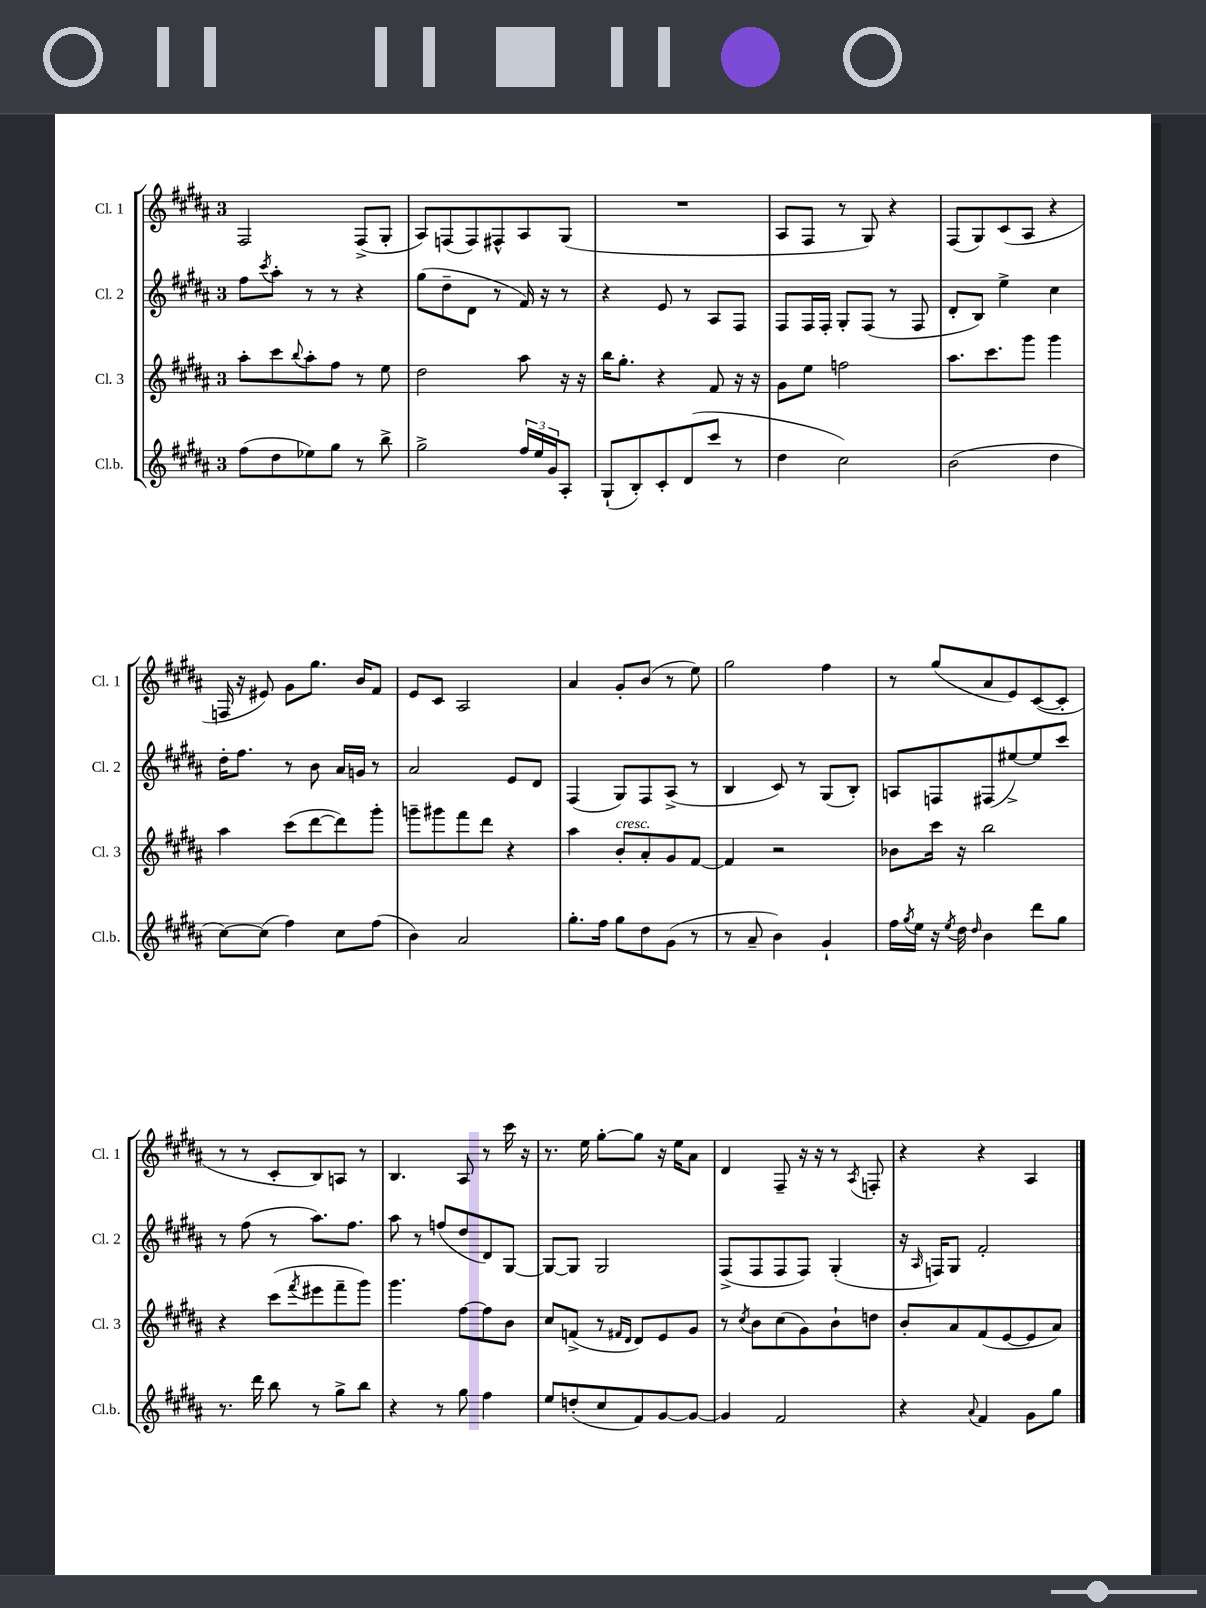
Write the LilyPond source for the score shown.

<<
\new StaffGroup <<
\new Staff = "s0" \with { instrumentName = "Cl. 1" shortInstrumentName = "Cl. 1" } {
    \clef treble \key b \major \once \override Staff.TimeSignature.style = #'single-digit \time 3/4
    fis2 fis8->( gis8-. |
    ais8) f8( f8) fis8-^ ais8 gis8( |
    R2. |
    ais8 fis8 r8 gis8) r4 |
    fis8( gis8) cis'8( ais8 r4 |
    f16 r16 eis'8) gis'8 gis''8. b'16 fis'8 |
    e'8 cis'8 ais2 |
    ais'4 gis'8-. b'8( r8 e''8) |
    gis''2 fis''4 |
    r8 gis''8( ais'8 e'8) cis'8~( cis'8-. |
    r8 r8 cis'8-. b8) a8 r8 |
    b4. ais8 r8 cis'''16 r16 |
    r8. e''16 gis''8~-. gis''8 r16 e''16 ais'8 |
    dis'4 fis8-- r16 r16 r8 \acciaccatura { ais8 } f8-. |
    r4 r4 ais4 \bar "|." |
}
\new Staff = "s1" \with { instrumentName = "Cl. 2" shortInstrumentName = "Cl. 2" } {
    \clef treble \key b \major \once \override Staff.TimeSignature.style = #'single-digit \time 3/4
    fis''8 \acciaccatura { cis'''8 } ais''8-. r8 r8 r4 |
    gis''8( dis''8-- dis'8 r8 fis'16) r16 r8 |
    r4 e'8 r8 ais8 fis8 |
    fis8 fis16 fis16-. gis8-. fis8( r8 fis8 |
    dis'8-. b8) e''4-> cis''4 |
    dis''16-. fis''8. r8 b'8 ais'16 g'16 r8 |
    ais'2 e'8 dis'8 |
    fis4( gis8) fis8 ais8->( r8 |
    b4 cis'8) r8 gis8( b8-.) |
    a8 f8 fis8( eis''8~->) eis''8 cis'''8 |
    r8 fis''8( r8 ais''8.) fis''8. |
    ais''8 r8 f''8( dis''8 dis'8) gis8~ |
    gis8~ gis8 gis2 |
    fis8->( fis8 fis8 fis8) gis4-.( |
    r16 \grace { ais16 } f16) gis8 fis'2-. \bar "|." |
}
\new Staff = "s2" \with { instrumentName = "Cl. 3" shortInstrumentName = "Cl. 3" } {
    \clef treble \key b \major \once \override Staff.TimeSignature.style = #'single-digit \time 3/4
    ais''8-. cis'''8 \appoggiatura { b''8 } ais''8-. fis''8 r8 e''8 |
    dis''2 ais''8 r16 r16 |
    b''16 gis''8.-. r4 fis'8 r16 r16 |
    gis'8 e''8 f''2 |
    ais''8. cis'''8. gis'''8 gis'''4 |
    ais''4 cis'''8( dis'''8~ dis'''8) gis'''8-. |
    g'''8-- gis'''8 fis'''8 dis'''8 r4 |
    ais''4 b'8-.^\markup { \italic "cresc." } ais'8-. gis'8 fis'8~ |
    fis'4 r2 |
    bes'8 cis'''16 r16 b''2 |
    r4 cis'''8( \acciaccatura { fis'''8 } eis'''8 fis'''8-- gis'''8) |
    gis'''4. fis''8~ fis''8 b'8 |
    cis''8 f'8->( r8 \grace { fis'16 dis'16 } dis'8) e'8 gis'8 |
    r8 \acciaccatura { cis''8 } b'8 cis''8( gis'8) b'8-! d''8 |
    b'8-. ais'8 fis'8( e'8~ e'8 ais'8) \bar "|." |
}
\new Staff = "s3" \with { instrumentName = "Cl.b." shortInstrumentName = "Cl.b." } {
    \clef treble \key b \major \once \override Staff.TimeSignature.style = #'single-digit \time 3/4
    fis''8( dis''8 ees''8) gis''8 r8 b''8-> |
    gis''2-> \tuplet 3/2 { fis''16 e''16 gis'16 } ais8-. |
    gis8-!( b8-.) cis'8-. dis'8( cis'''8 r8 |
    dis''4 cis''2) |
    b'2( dis''4 |
    cis''8~) cis''8( fis''4) cis''8 fis''8( |
    b'4) ais'2 |
    gis''8.-. fis''16 gis''8 dis''8 gis'8( r8 |
    r8 ais'8-- b'4) gis'4-! |
    fis''16 \acciaccatura { gis''8 } e''16 r16 \acciaccatura { e''8 } dis''16 \grace { dis''16 } b'4 dis'''8 gis''8 |
    r8. dis'''16 b''8 r8 gis''8-> b''8 |
    r4 r8 gis''8 fis''4 |
    e''8 d''8-.( cis''8 fis'8) gis'8~ gis'8~ |
    gis'4 fis'2 |
    r4 \appoggiatura { ais'8 } fis'4 gis'8 gis''8 \bar "|." |
}
>>
>>
\layout { \context { \Score \remove "Bar_number_engraver" } }
